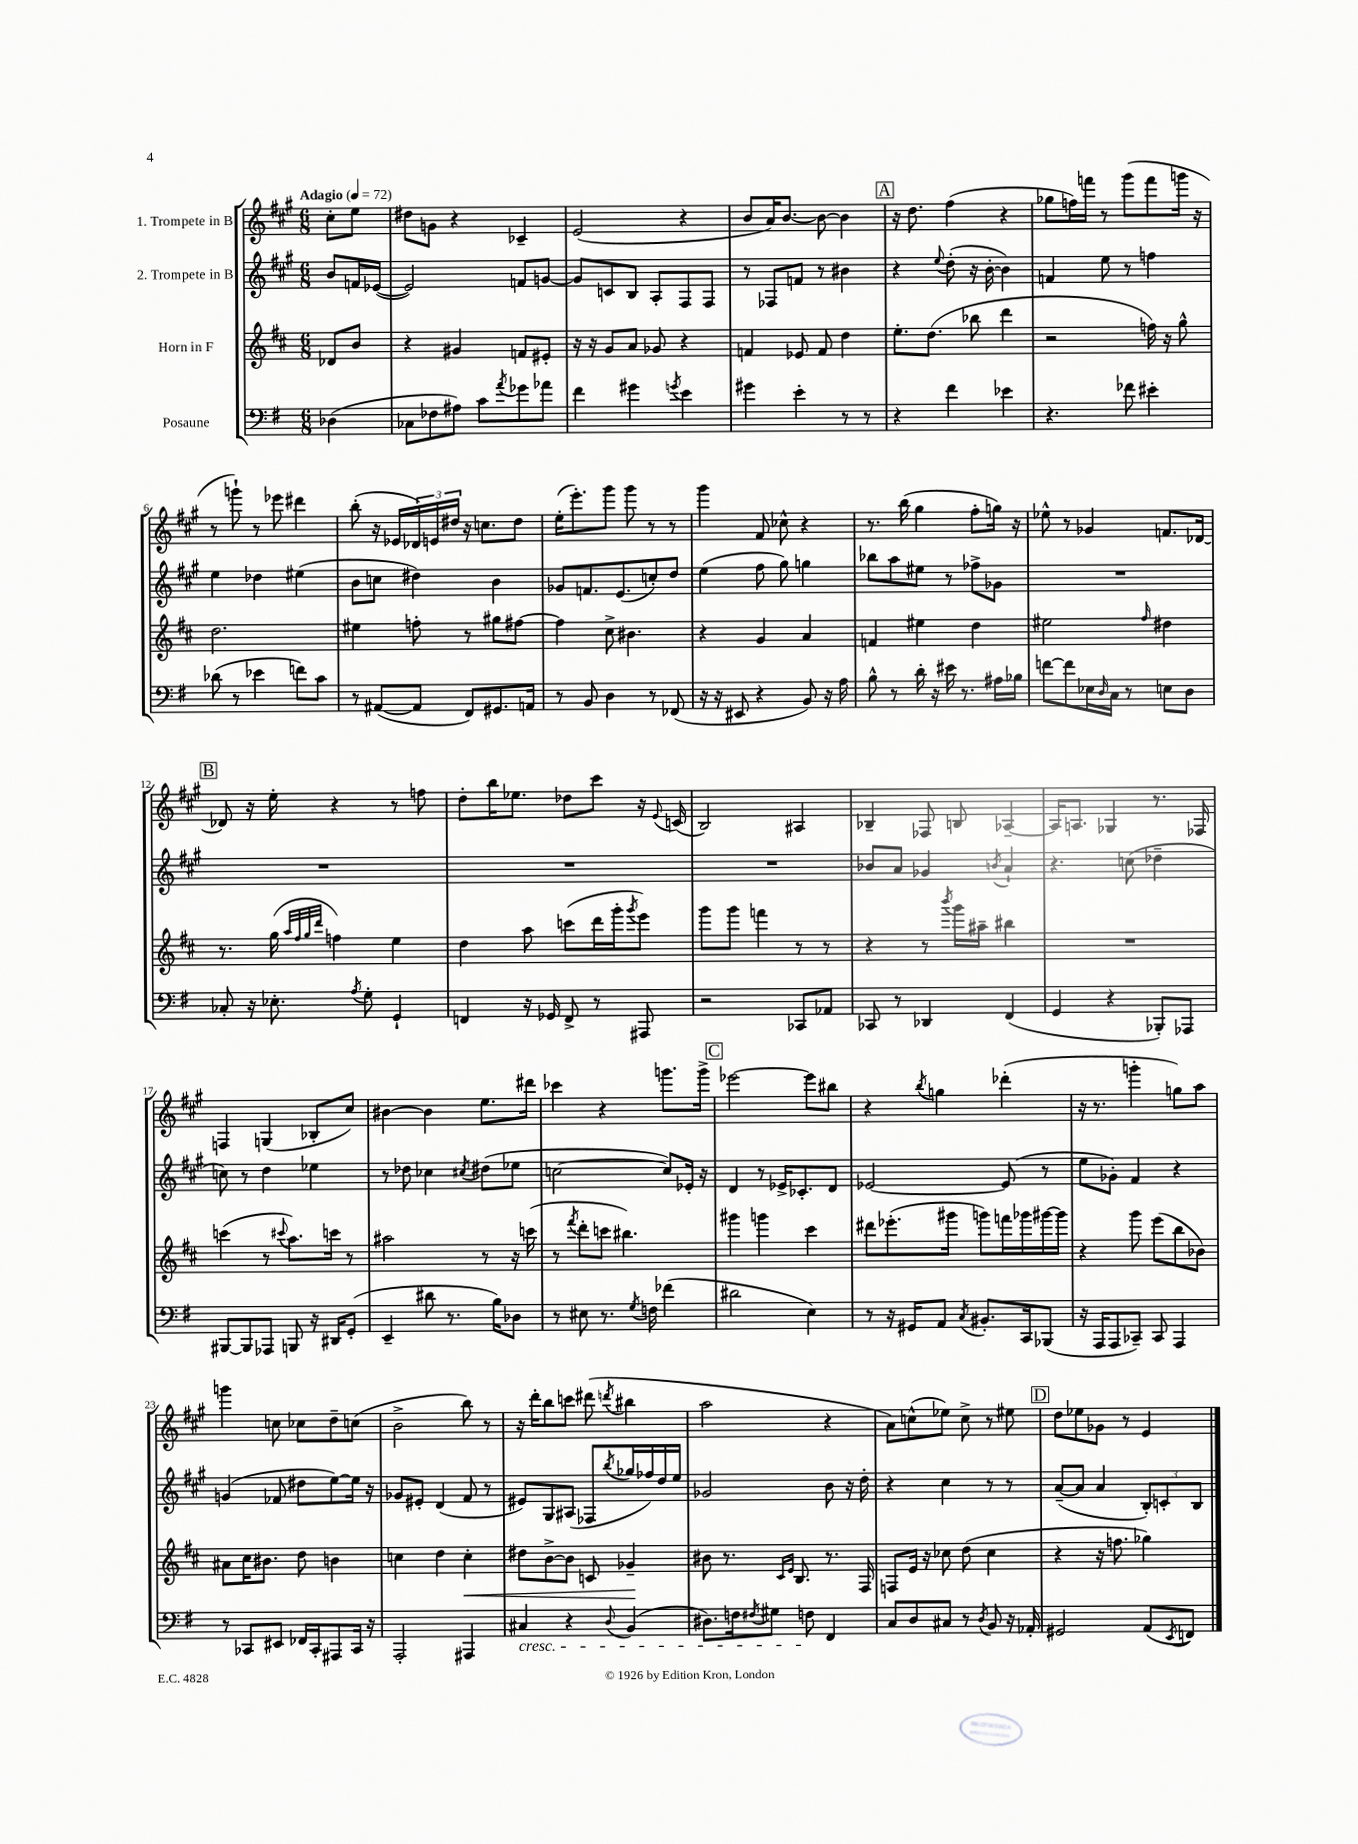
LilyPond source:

<<
\new StaffGroup <<
\new Staff = "s0" \with { instrumentName = "1. Trompete in B" } {
    \clef treble \key a \major \numericTimeSignature \time 6/8 \partial 4 \tempo "Adagio" 4 = 72
    cis''8-. e''8 |
    dis''8 g'8 r4 ces'4-- |
    e'2( r4 |
    b'8 a'16) b'8.~ b'8~ b'4 |
    \mark \markup { \box "A" } r16 d''8. fis''4( r4 |
    ges''8 f''16) f'''16 r8 gis'''8( f'''8 g'''16 r16 |
    r8 g'''8-!) r8 ees'''8 dis'''4 |
    b''8-.( r16 ees'16 \tuplet 3/2 { des'16) e'16 dis''16 } r16 c''8. dis''8 |
    e''16-.( e'''8.-.) gis'''8 gis'''8 r8 r8 |
    gis'''4 fis'8 ces''8-^ r4 |
    r8. b''16( gis''4 fis''8-. g''16) r16 |
    ees''8-^ r8 ges'4 f'8. des'16~ |
    \mark \markup { \box "B" } des'8 r16 e''16-. r4 r8 f''8 |
    d''8-. b''16 ees''8. des''8 cis'''8 r16 \appoggiatura { e'8 } c'16( |
    b2) ais4 |
    bes4-- fes8 b8 aes4~-- |
    aes16 a8. ges4 r8. fes16 |
    f4 g4( bes8-. cis''8) |
    bis'4~ bis'4 e''8. dis'''16 |
    ces'''4 r4 g'''8. g'''16-> |
    \mark \markup { \box "C" } ees'''2~ ees'''8 bis''8 |
    r4 \acciaccatura { b''8 } g''4 des'''4-.( |
    r16 r8. g'''4-. g''8) a''8 |
    g'''4 c''8 ces''8 d''8-- c''8( |
    b'2-> b''8) r8 |
    r16 d'''16-. b''8 c'''8 dis'''8( \acciaccatura { d'''8 } bis''4 |
    a''2 r4 |
    a'8) c''8-^( ees''8) c''8-> r8 eis''8 |
    \mark \markup { \box "D" } d''8 ees''8 ges'8 r8 e'4 \bar "|." |
}
\new Staff = "s1" \with { instrumentName = "2. Trompete in B" } {
    \clef treble \key a \major \numericTimeSignature \time 6/8 \partial 4
    b'8 f'16 ees'16~( |
    ees'2) f'8 g'8~ |
    g'8 c'8 b8 a8-. fis8 fis8 |
    r8 fes8 f'8 r8 bis'4 |
    \mark \markup { \box "A" } r4 \appoggiatura { e''8 } d''8-.( r16 b'16~-. b'4) |
    f'4 e''8 r8 f''4 |
    e''4 des''4 eis''4( |
    b'8 c''8 dis''4) b'4 |
    ges'8 f'8. e'8.( c''8-.) d''8 |
    e''4( fis''8 gis''8) g''4 |
    bes''8 a''8 eis''8 r8 fes''8-> ges'8 |
    R2. |
    \mark \markup { \box "B" } R2. |
    R2. |
    R2. |
    bes'8 a'8 ges'4 \acciaccatura { b'8 } a'4-! |
    r4. c''8( des''4-- |
    c''8) r8 d''4 ees''4 |
    r8 des''8 ces''4 \acciaccatura { cis''8 } dis''8( ees''8 |
    c''2~ c''8) ees'16-. r16 |
    \mark \markup { \box "C" } d'4 r8 ees'16-> ces'8.-. d'8 |
    ees'2~ ees'8( r8 |
    e''8 ges'8-.) fis'4 r4 |
    g'4( fes'8 dis''8 e''8~) e''16 r16 |
    ges'8 eis'8-. d'4( fis'8 r8 |
    eis'8) gis8 ais8( fes8 \acciaccatura { b''8 } ges''16 fes''16) d''16 e''16 |
    ges'2 b'8 r16 d''16-. |
    r4 cis''4 r8 r8 |
    \mark \markup { \box "D" } a'8~--( a'8 a'4 \tuplet 3/2 { b8-.) c'8-. b8 } \bar "|." |
}
\new Staff = "s2" \with { instrumentName = "Horn in F" } {
    \clef treble \key d \major \numericTimeSignature \time 6/8 \partial 4
    des'8 b'8 |
    r4 gis'4 f'8 eis'8-. |
    r16 r16 g'8 a'8 ges'8 r4 |
    f'4 ees'8 f'8 d''4 |
    \mark \markup { \box "A" } e''8.-. d''8.( bes''8 d'''4 |
    r2 f''16) r16 g''8-^ |
    d''2. |
    eis''4 f''8-. r8 gis''8 fis''8~ |
    fis''4 cis''8-> bis'4. |
    r4 g'4 a'4 |
    f'4 eis''4 d''4 |
    eis''2 \grace { fis''16 } dis''4 |
    \mark \markup { \box "B" } r8. g''16( \grace { a''32 fis''32 g''32 d'''32 } f''4) e''4 |
    d''4 a''8 c'''8( d'''16 g'''16-. \acciaccatura { g'''8 } e'''8) |
    g'''8 g'''8 f'''4 r8 r8 |
    r4 r8 \acciaccatura { b'''8 } g'''16 ais''16-- bis''4 |
    R2. |
    c'''4( r8 \appoggiatura { cis'''8 } a''8.) c'''16 r8 |
    ais''2 r8 r16 c'''16( |
    r8 \acciaccatura { fis'''8 } d'''8-. c'''8 bis''4.) |
    \mark \markup { \box "C" } gis'''4 g'''4 cis'''4 |
    dis'''8 ees'''8.-.( gis'''16 g'''8) f'''16 ges'''16 gis'''16~ gis'''16 |
    r4 g'''8 e'''8( b''8 bes'8) |
    ais'8 cis''16 bis'8. d''8 b'4 |
    c''4 d''4 c''4-.\< |
    dis''8 b'8~-> b'8 c'8 ges'4--\! |
    bis'8 r8. \grace { cis'16 e'16 } b8. r8. fis16 |
    f8 e'16 r16 ces''8 d''8( ces''4 |
    \mark \markup { \box "D" } r4 r16 f''8. ges''4) \bar "|." |
}
\new Staff = "s3" \with { instrumentName = "Posaune" } {
    \clef bass \key g \major \numericTimeSignature \time 6/8 \partial 4
    des4( |
    ces8 fes8 ais8) c'8 \acciaccatura { a'8 } ges'8 aes'8 |
    fis'4 gis'4 \acciaccatura { g'8 } e'4 |
    gis'4 e'4-. r8 r8 |
    \mark \markup { \box "A" } r4 fis'4 ees'4 |
    r4. fes'8 eis'4-. |
    des'8( r8 ees'4 f'8) c'8 |
    r8 ais,8~( ais,8 fis,8) gis,8. a,16 |
    r8 b,8 d4 r8 fes,8( |
    r16 r16 eis,8 r4 b,8) r16 a16 |
    b8-^ r8 d'16-. r16 eis'16 r8. ais16 bes16 |
    f'8~ f'8 ees16 \grace { d16 } c16 r8 e8 d8 |
    \mark \markup { \box "B" } ces8-. r16 ees8.-. \acciaccatura { a8 } g8-. g,4-! |
    f,4 r16 ges,16 f,8-> r8 ais,,8 |
    r2 ces,8 aes,8 |
    ces,8 r8 des,4 fis,4( |
    g,4 r4 bes,,8-.) aes,,8 |
    bis,,8~ bis,,8 aes,,8 b,,8 r16 dis,16 g,8-.( |
    e,4-- dis'8 r8. b16) des8 |
    r8 eis8 r8. \acciaccatura { g8 } f16 fes'4( |
    \mark \markup { \box "C" } dis'2 e4) |
    r8 r16 gis,16 a,8 \acciaccatura { c8 } bis,8.-. c,16 bes,,8( |
    r16 a,,16 a,,8 ces,8--) ces,8 a,,4 |
    r8 ces,8 eis,8 fes,16 ces,16-. ais,,8 ces,16 r16 |
    a,,2-. ais,,4 |
    cis4\cresc r4 \appoggiatura { d8 } b,4( |
    dis8.) f16 \acciaccatura { fis8 } gis8 f8\! fis,4 |
    c8 d8 cis8 r8 \acciaccatura { d8 } b,8 r16 aes,16-. |
    \mark \markup { \box "D" } gis,2 a,8( \acciaccatura { e,8 } f,8) \bar "|." |
}
>>
>>
